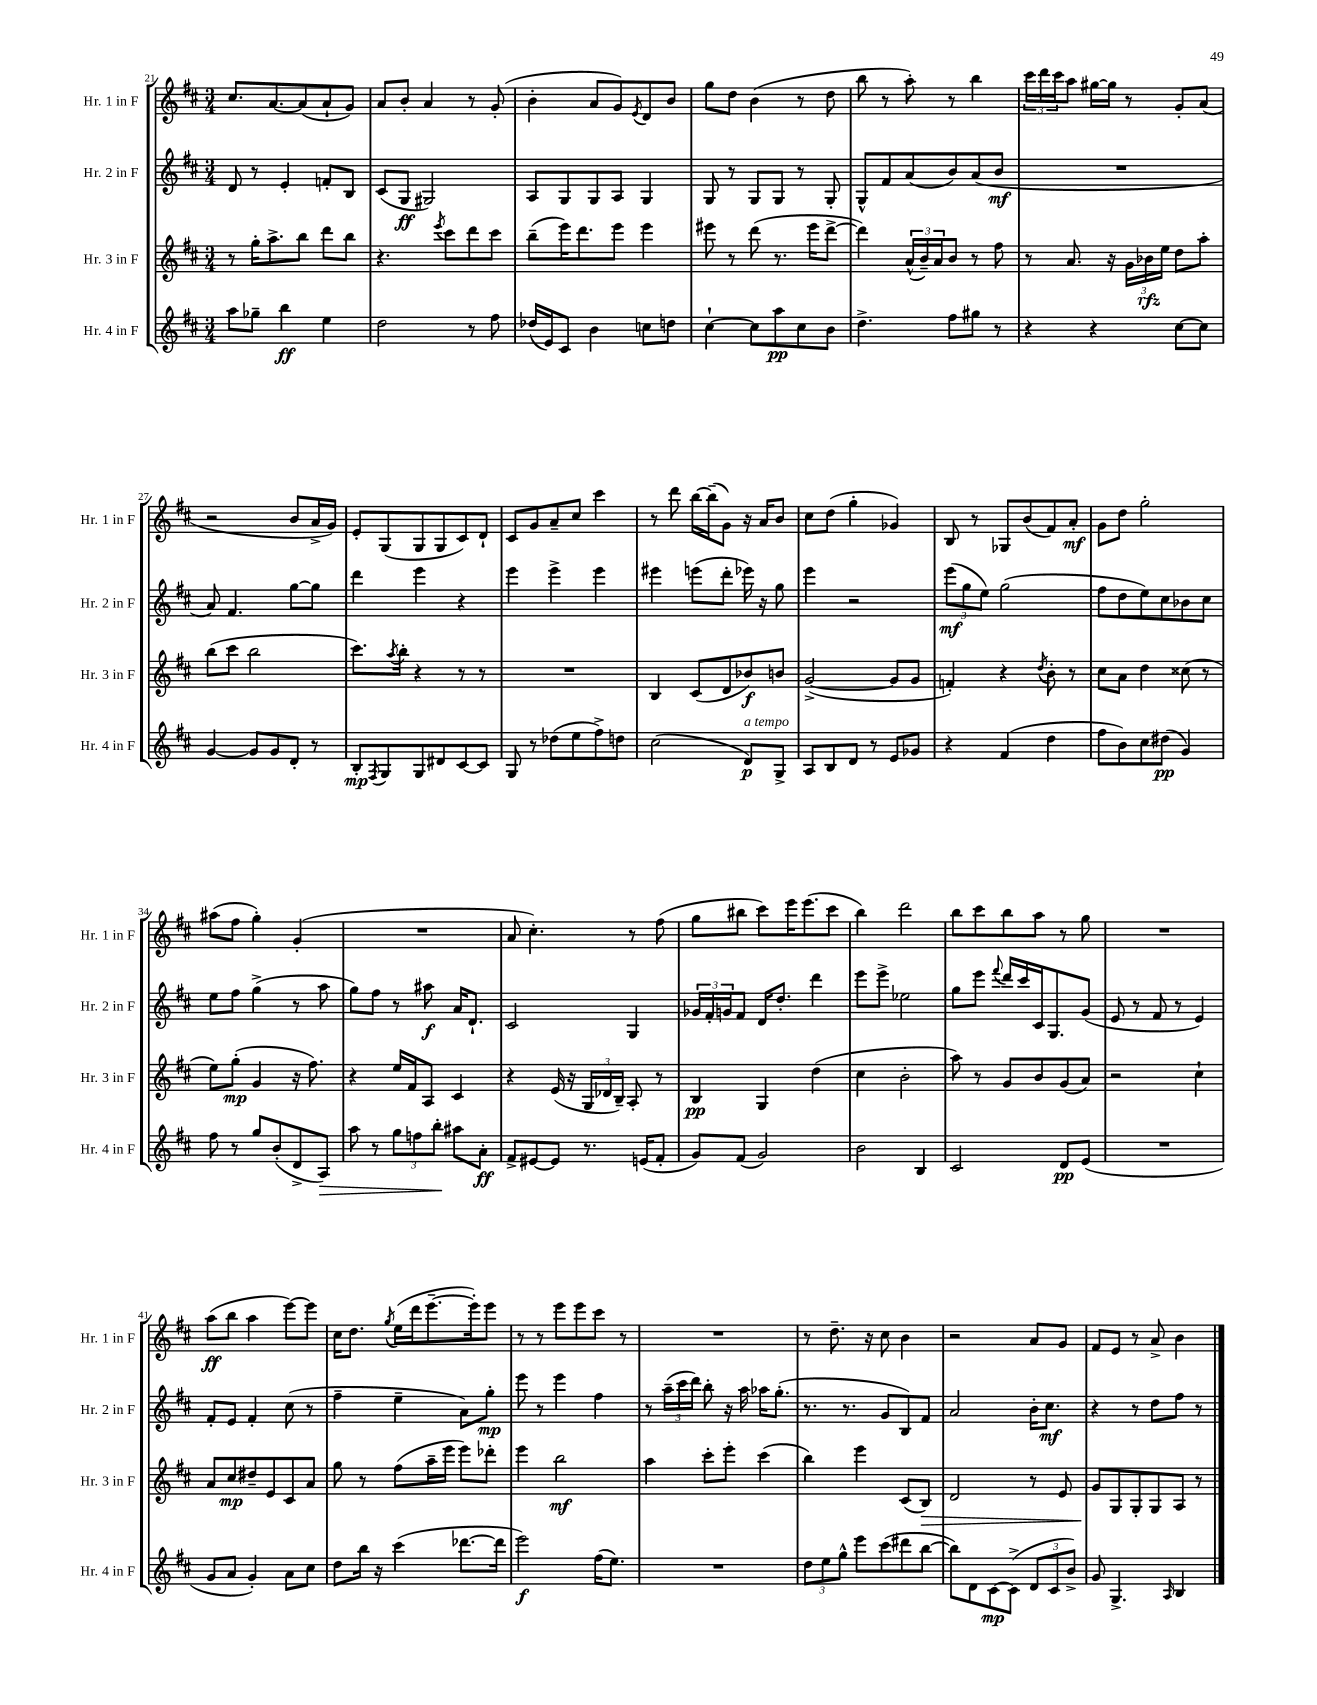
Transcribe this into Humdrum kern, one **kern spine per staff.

**kern	**kern	**kern	**kern
*staff4	*staff3	*staff2	*staff1
*clefG2	*clefG2	*clefG2	*clefG2
*k[f#c#]	*k[f#c#]	*k[f#c#]	*k[f#c#]
*M3/4	*M3/4	*M3/4	*M3/4
8aa	8r	8d	8.cc#
8gg-~	16gg'	8r	.
.	8.aa^	.	[8.a
4bb	.	4e'	.
.	8bb	.	(8a]
4ee	8ddd	8f'	8a`
.	8bb	8B	8g)
=	=	=	=
2dd	4.r	(8c#	8a
.	.	8G	8b'
.	.	2G#)	4a
.	8qeee	.	.
.	8ccc#	.	.
8r	8ddd	.	8r
8ff#	8ccc#	.	(8g'
=	=	=	=
(16dd-	(8bb~	8A	4b'
16e)	.	.	.
8c#	16eee)	8G	.
.	8.ddd	.	.
4b	.	8G	8a
.	8eee	8A	8g)
.	.	.	8qe
8cc	4eee	4G	8d
8dd	.	.	8b
=	=	=	=
[4cc#`	8eee#	8G	8gg
.	8r	8r	8dd
8cc#]	(8ddd	8G	(4b
8aa	8.r	8G	.
8cc#	.	8r	8r
.	16eee#	.	.
8b	[8ddd^	8G'	8dd
=	=	=	=
4.dd^	4ddd])	8G^^	8bb
.	.	8f#	8r
.	(24a^^	(8a	8aa')
.	24b~)	.	.
.	24a	.	.
8ff#	8b	8b)	8r
8gg#	8r	(8a	4bb
8r	8ff#	8b	.
=	=	=	=
4r	8r	2.r	24ccc#
.	.	.	24ddd
.	.	.	24ccc#
.	8.a	.	8aa
4r	.	.	[16gg#
.	16r	.	16gg#]
.	24g	.	8r
.	24b-	.	.
.	24ee	.	.
[8cc#	8dd	.	8g'
8cc#]	8aa'	.	(8a
=	=	=	=
[4g	(8bb	8a)	2r
.	8ccc#	4.f#	.
8g]	2bb	.	.
8g	.	.	.
8d'	.	[8gg	8b
8r	.	8gg]	16a^
.	.	.	16g)
=	=	=	=
8B'	8.ccc#)	4ddd	8e'
8qF#	.	.	.
8G	.	.	(8G
.	8qaa	.	.
.	16bb'	.	.
8G	4r	4eee	8G
8d#	.	.	8G
[8c#	8r	4r	8c#)
8c#]	8r	.	8d`
=	=	=	=
8G	2.r	4eee	8c#
8r	.	.	8g
(8dd-	.	4eee^	8a~
8ee	.	.	8cc#
8ff#^)	.	4eee	4ccc#
8dd	.	.	.
=	=	=	=
(2cc#	4B	4eee#	8r
.	.	.	8ddd
.	(8c#	(8eee	[16bb
.	.	.	(16bb~]
.	8d	8ddd'	8g)
8d)	8b-)	16eee-)	16r
.	.	16r	16a
8G^	8b	8gg	8b
=	=	=	=
8A	([2g^	4eee	8cc#
8B	.	.	(8dd
8d	.	2r	4gg'
8r	.	.	.
8e	8g]	.	4g-)
8g-	8g	.	.
=	=	=	=
4r	4f')	(12eee	8B
.	.	12gg	.
.	.	.	8r
.	.	12ee)	.
(4f#	4r	(2gg	8G-
.	.	.	(8b
.	8qdd	.	.
4dd	8b'	.	8f#)
.	8r	.	8a'
=	=	=	=
8ff#	8cc#	8ff#	8g
8b)	8a	8dd	8dd
8cc#	4dd	8ee)	2gg'
(8dd#	.	8cc#	.
4g)	(8cc##	8b-	.
.	8r	8cc#	.
=	=	=	=
8ff#	8ee)	8ee	(8aa#
8r	(8gg'	8ff#	8ff#
8gg	4g	(4gg^	4gg')
(8b'	.	.	.
8d^	16r	8r	(4g'
.	8.ff#)	.	.
8A)	.	8aa	.
=	=	=	=
8aa	4r	8gg)	2.r
8r	.	8ff#	.
12gg	16ee	8r	.
.	16f#	.	.
12ff	.	.	.
.	8A	8aa#	.
12bb'	.	.	.
8aa#	4c#	16a	.
.	.	8.d`	.
8a'	.	.	.
=	=	=	=
8f#^	4r	2c#	8a
[8e#	.	.	4.cc#')
8e#]	(16e	.	.
.	16r	.	.
8.r	24G	.	.
.	24d-	.	.
.	24B~)	.	.
.	8A'	4G	8r
(16e	.	.	.
8f#'	8r	.	(8ff#
=	=	=	=
8g)	4B	24g-	8gg
.	.	24f#'	.
.	.	24g	.
(8f#	.	8f#	8bb#
2g)	4G	16d	8ccc#)
.	.	8.dd'	.
.	.	.	16eee
.	.	.	(8.eee
.	(4dd	4ddd	.
.	.	.	8ccc#
=	=	=	=
2b	4cc#	8eee	4bb)
.	.	8eee^	.
.	2b'	2ee-	2ddd
4B	.	.	.
=	=	=	=
2c#	8aa)	8gg	8bb
.	8r	8eee	8ccc#
.	.	8qqfff#	.
.	8g	16ddd	8bb
.	.	16ccc#	.
.	8b	16c#	8aa
.	.	8.G	.
8d	(8g	.	8r
(8e	8a)	(8g	8gg
=	=	=	=
2.r	2r	8e	2.r
.	.	8r	.
.	.	8f#	.
.	.	8r	.
.	4cc#`	4e)	.
=	=	=	=
8g	8a	8f#'	(8aa
8a	8cc#	8e	8bb
4g')	8dd#~	4f#'	4aa
.	8e	.	.
8a	8c#	(8cc#	[8eee)
8cc#	8a	8r	8eee]
=	=	=	=
8dd	8gg	4ff#~	16cc#
.	.	.	8.dd
16bb	8r	.	.
16r	.	.	.
.	.	.	8qgg
(4ccc#	(8ff#	4ee~	(16ee
.	.	.	16ddd
.	16aa~	.	[8.eee~
.	16eee	.	.
[8.ddd-	8eee)	8a)	.
.	.	.	16eee'])
.	8ddd-'	8gg'	8eee
16ddd-]	.	.	.
=	=	=	=
2eee)	4eee	8eee	8r
.	.	8r	8r
.	2bb	4eee	8eee
.	.	.	8eee
(16ff#	.	4ff#	8ccc#
8.ee)	.	.	.
.	.	.	8r
=	=	=	=
2.r	4aa	8r	2.r
.	.	(24aa~	.
.	.	24ccc#	.
.	.	24ddd)	.
.	8ccc#'	8bb'	.
.	8eee'	16r	.
.	.	16aa	.
.	(4ccc#	16aa-	.
.	.	(8.gg'	.
=	=	=	=
12dd	4bb)	8.r	8r
12ee	.	.	.
.	.	.	8.dd~
12gg^^	.	.	.
.	.	8.r	.
8eee	4eee	.	.
.	.	.	16r
(8ccc#	.	8g	8cc#
8ddd#	(8c#	8B)	4b
[8bb	8B)	8f#	.
=	=	=	=
8bb])	2d	2a	2r
8d	.	.	.
[8c#	.	.	.
(8c#^]	.	.	.
12d	8r	16b'	8a
.	.	8.cc#	.
12c#	.	.	.
.	8e	.	8g
12b^)	.	.	.
=	=	=	=
8g	8g	4r	8f#
4.G^	8G	.	8e
.	8G'	8r	8r
.	8G	8dd	8a^
16qqA	.	.	.
4B	8A	8ff#	4b
.	8r	8r	.
==	==	==	==
*-	*-	*-	*-
